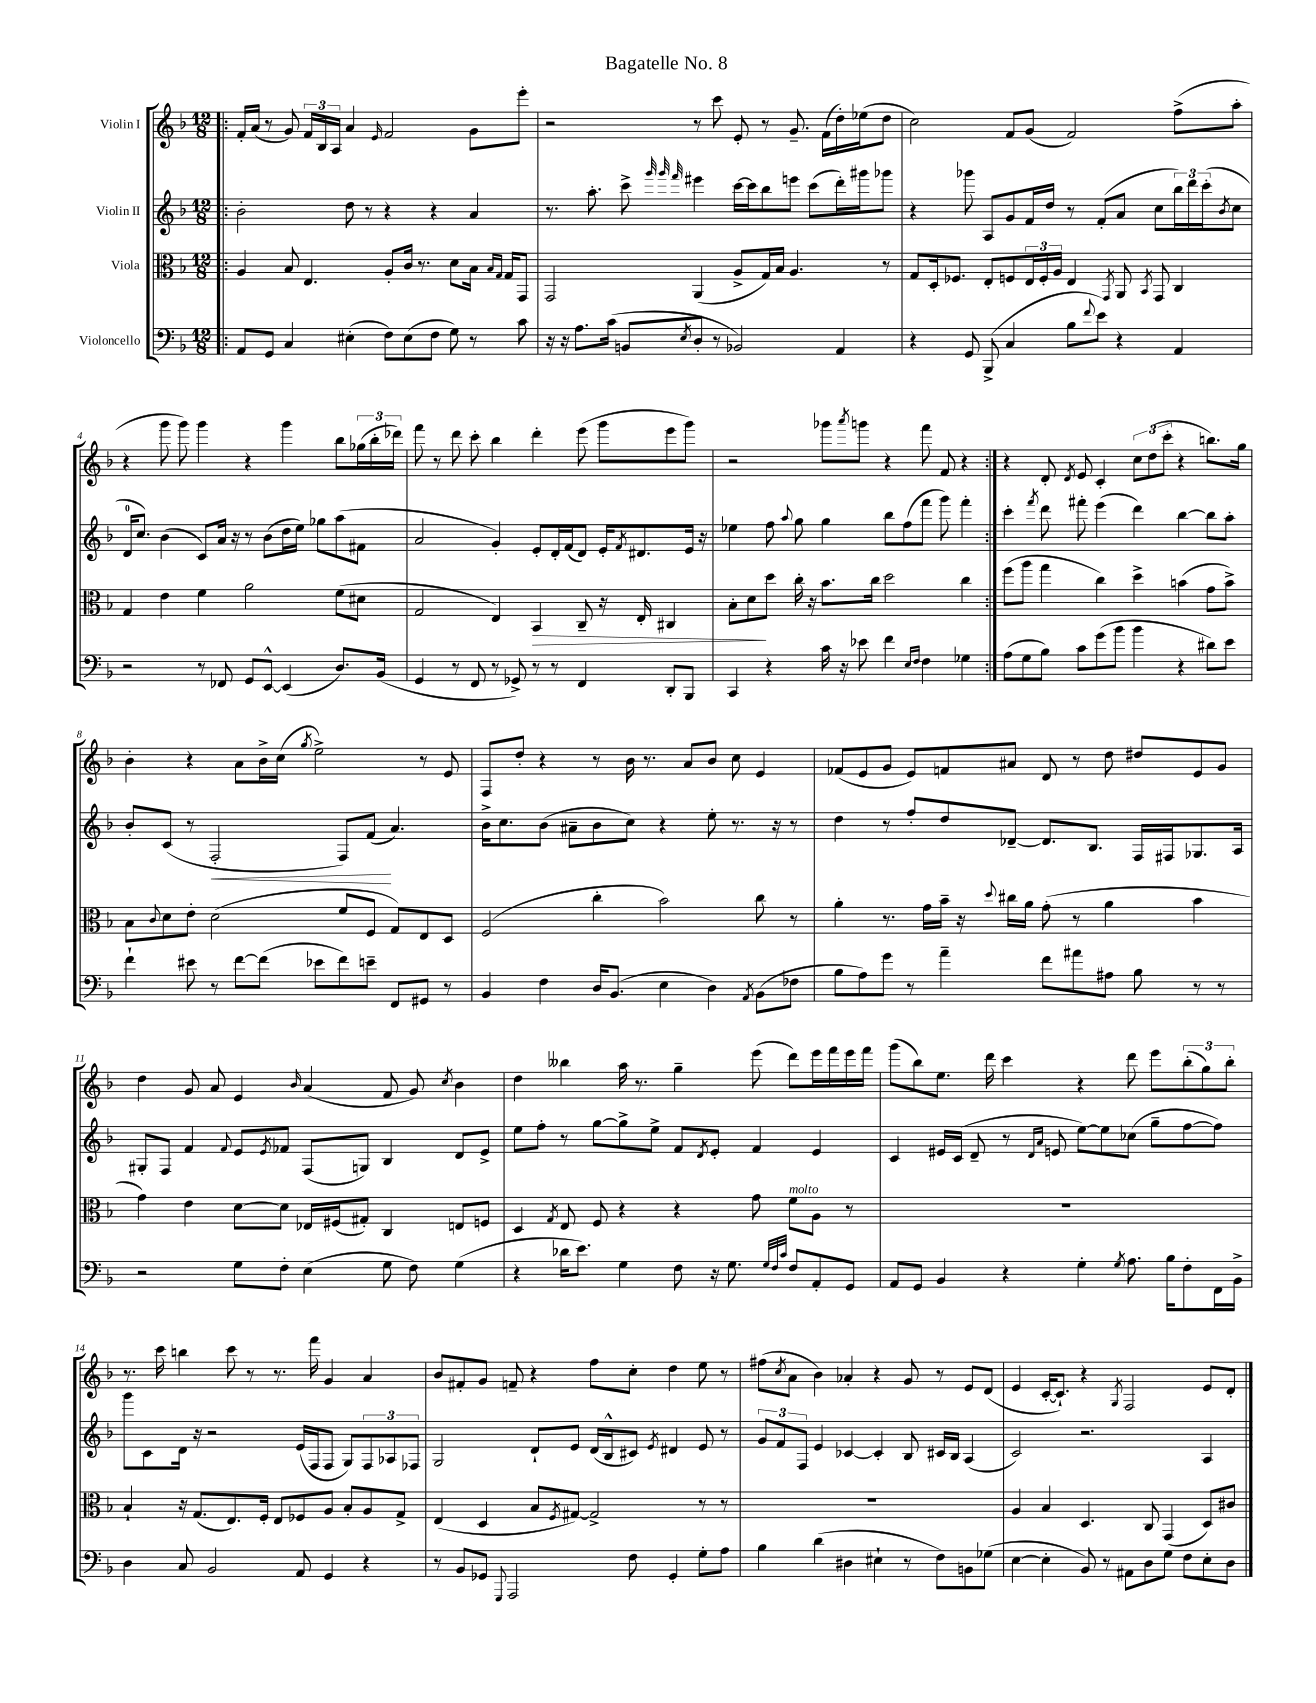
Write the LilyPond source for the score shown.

\header { title = "Bagatelle No. 8" }
<<
\new StaffGroup <<
\new Staff = "s0" \with { instrumentName = "Violin I" } {
    \clef treble \key f \major \numericTimeSignature \time 12/8
    \repeat volta 2 { \bar ".|:" f'16-. a'16( r8 g'8) \tuplet 3/2 { f'16 bes16 a16 } a'4 \grace { e'16 } f'2 g'8 e'''8-. |
    r2 r8 c'''8 e'8-. r8 g'8.-- f'16( d''16-.) ees''16( d''8 |
    c''2) f'8 g'8( f'2) f''8->( a''8-. |
    r4 g'''8 g'''8) g'''4 r4 g'''4 bes''8 \tuplet 3/2 { ges''16( bes''16-. des'''16) } |
    f'''8 r8 d'''8 c'''8-. bes''4 d'''4-. e'''8( g'''8 e'''8 g'''8) |
    r2 ges'''8 \acciaccatura { a'''8 } g'''8 r4 f'''8 f'8 r4 | }
    r4 d'8-. \acciaccatura { d'8 } e'8 c'4-. \tuplet 3/2 { c''8 d''8( c'''8-. } r4 b''8.) g''16 |
    bes'4-. r4 a'8 bes'16-> c''16( \acciaccatura { g''8 } e''2->) r8 e'8 |
    f8 d''8-. r4 r8 bes'16 r8. a'8 bes'8 c''8 e'4 |
    fes'8( e'8 g'8 e'8) f'8 ais'8 d'8 r8 d''8 dis''8 e'8 g'8 |
    d''4 g'8 a'8 e'4 \grace { bes'16 } a'4( f'8 g'8) \acciaccatura { c''8 } bes'4 |
    d''4 beses''4 a''16 r8. g''4-- e'''8( d'''8) e'''16 f'''16 e'''16 f'''16 |
    g'''8( bes''8) e''8. d'''16 c'''4 r4 d'''8 e'''8 \tuplet 3/2 { bes''8-.( g''8) bes''8-. } |
    r8. c'''16 b''4 c'''8 r8 r8. f'''16 g'4 a'4 |
    bes'8 fis'8-. g'8 f'8-- r4 f''8 c''8-. d''4 e''8 r8 |
    fis''8( \acciaccatura { c''8 } a'8 bes'4) aes'4-. r4 g'8 r8 e'8 d'8( |
    e'4 c'16~-. c'8.-!) r4 \acciaccatura { g8 } f2 e'8 d'8-. \bar "|." |
}
\new Staff = "s1" \with { instrumentName = "Violin II" } {
    \clef treble \key f \major \numericTimeSignature \time 12/8
    \repeat volta 2 { \bar ".|:" bes'2-. d''8 r8 r4 r4 a'4 |
    r8. a''8.-. c'''8-> \grace { g'''32 g'''32 f'''32 } eis'''4 c'''16~ c'''16 bes''8 e'''8 c'''8( d'''16-.) gis'''16 ges'''8 |
    r4 ges'''8 a8 g'8 f'16 d''16 r8 f'8-.( a'8 c''8 \tuplet 3/2 { bes''16) d'''16 c'''16-.( } \acciaccatura { bes'8 } c''8 |
    d'16-0 c''8.) bes'4( c'8) a'16 r16 r8 bes'8( d''16 e''16) ges''8 a''8( fis'8 |
    a'2 g'4-.) e'8-. d'16-. f'16( d'8) e'16-. \acciaccatura { f'8 } dis'8. e'16 r16 |
    ees''4 f''8 \appoggiatura { a''8 } g''8 g''4 bes''8 f''8( f'''8 g'''8) f'''4-. | }
    c'''4-. \acciaccatura { f'''8 } d'''8 fis'''8-. e'''4( d'''4) bes''4~ bes''8 a''8-. |
    bes'8-. c'8( r8 f2-.\< f8) f'8\!( a'4.) |
    bes'16-> c''8. bes'8( ais'8-- bes'8 c''8) r4 e''8-. r8. r16 r8 |
    d''4 r8 f''8-. d''8 des'8~-- des'8. bes8. f16 fis16 ges8. a16 |
    gis8-. f8 f'4 \appoggiatura { f'8 } e'8 \acciaccatura { e'8 } fes'8 f8( g8) bes4 d'8 e'8-> |
    e''8 f''8-. r8 g''8~ g''8-> e''8-> f'8 \acciaccatura { d'8 } e'8-. f'4 e'4 |
    c'4 eis'16 c'16( d'8-- r8 \grace { d'16 a'16 } e'8 e''8~) e''8 ces''8( g''8-- f''8~ f''8) |
    g'''8 c'8 d'16 r16 r2 e'16( f16 f8 g8) \tuplet 3/2 { f8 aes8 fes8 } |
    g2 d'8-! e'8 d'16( bes16-^ cis'8) \acciaccatura { e'8 } dis'4 e'8 r8 |
    \tuplet 3/2 { g'8 f'8 f8 } e'4 ces'4~ ces'4-. bes8 cis'16 bes16 a4( |
    c'2) r2. a4 \bar "|." |
}
\new Staff = "s2" \with { instrumentName = "Viola" } {
    \clef alto \key f \major \numericTimeSignature \time 12/8
    \repeat volta 2 { \bar ".|:" a4 bes8 e4. a8-. c'16 r8. d'8 bes16 \grace { bes16 g16 } g16 g,8 |
    g,2 a,4( a8-> g16) bes16 a4. r8 |
    g8 d16-. fes8. e8-. f8 \tuplet 3/2 { e16 f16-. a16 } e4 \acciaccatura { g,8 } a,8 \acciaccatura { bes,8 } g,8 c4 |
    g4 e'4 f'4 a'2 f'8( dis'8 |
    g2 e4) bes,4\> c8-- r16 e16-. cis4 |
    bes8-. d'8\! d''8 c''16-. r16 bes'8. c''16 d''2 c''4 | }
    f''8( a''8 g''4 c''4) d''4-> b'4( g'8 b'8->) |
    bes8 \appoggiatura { c'8 } d'8 e'8-. d'2( f'8 f8 g8) e8 d8 |
    f2( c''4-. bes'2) c''8 r8 |
    a'4-. r8. g'16 bes'16-- r16 \appoggiatura { d''8 } cis''16 a'16 g'8-.( r8 a'4 bes'4 |
    g'4) e'4 d'8~ d'8 ees16 fis16( gis8-.) c4 e8 f8 |
    d4 \acciaccatura { g8 } e8 f8 r4 r4 g'8 f'8^\markup { \italic "molto" } a8 r8 |
    R1. |
    bes4-! r16 g8.( e8.) f16-. e8 fes8 a8 bes8-. a8 g8-> |
    e4( d4 bes8 \acciaccatura { f8 } gis8~) gis2-> r8 r8 |
    R1. |
    a4 bes4 d4. c8 g,4( d8) cis'8 \bar "|." |
}
\new Staff = "s3" \with { instrumentName = "Violoncello" } {
    \clef bass \key f \major \numericTimeSignature \time 12/8
    \repeat volta 2 { \bar ".|:" a,8 g,8 c4 eis4-.( f8) eis8( f8 g8) r8 c'8 |
    r16 r16 a8. c'16( b,8 \acciaccatura { e8 } d8-. r8 bes,2) a,4 |
    r4 g,8 bes,,8->( c4 bes8 \appoggiatura { f'8 } e'8) r4 a,4 |
    r2 r8 fes,8 g,8 e,8~-^ e,4( d8.) bes,16( |
    g,4 r8 f,8 r8 ges,8->) r8 r8 f,4 d,8-. bes,,8 |
    c,4 r4 c'16 r16 ees'8 f'4 \grace { e16 f16 } f4 ges4 | }
    a8( g8 bes8) c'8 g'8( bes'8 bes'4 r4 dis'8) e'8 |
    f'4-! eis'8 r8 f'8~ f'8( ees'8 f'8) e'8-- f,8 gis,8 r8 |
    bes,4 f4 d16 bes,8.( e4 d4) \acciaccatura { a,8 } bes,8( fes8 |
    bes8 a8) g'8 r8 a'4-- f'8 ais'8 ais8 bes8 r8 r8 |
    r2 g8 f8-. e4( g8 f8) g4( |
    r4 des'16 e'8.) g4 f8 r16 g8. \grace { g32 f32 c'32 } f8 a,8-. g,8 |
    a,8 g,8 bes,4 r4 g4-. \acciaccatura { g8 } a8. bes16 f8-. f,16 bes,16-> |
    d4 c8 bes,2 a,8 g,4 r4 |
    r8 bes,8 ges,8 \appoggiatura { g,,8 } a,,2 f8 ges,4-. g8-. a8 |
    bes4 d'4( dis4 eis4-! r8 f8) b,8 ges8( |
    e4~ e4-. bes,8) r8 ais,8 d8 g8 f8 e8-. d8 \bar "|." |
}
>>
>>
